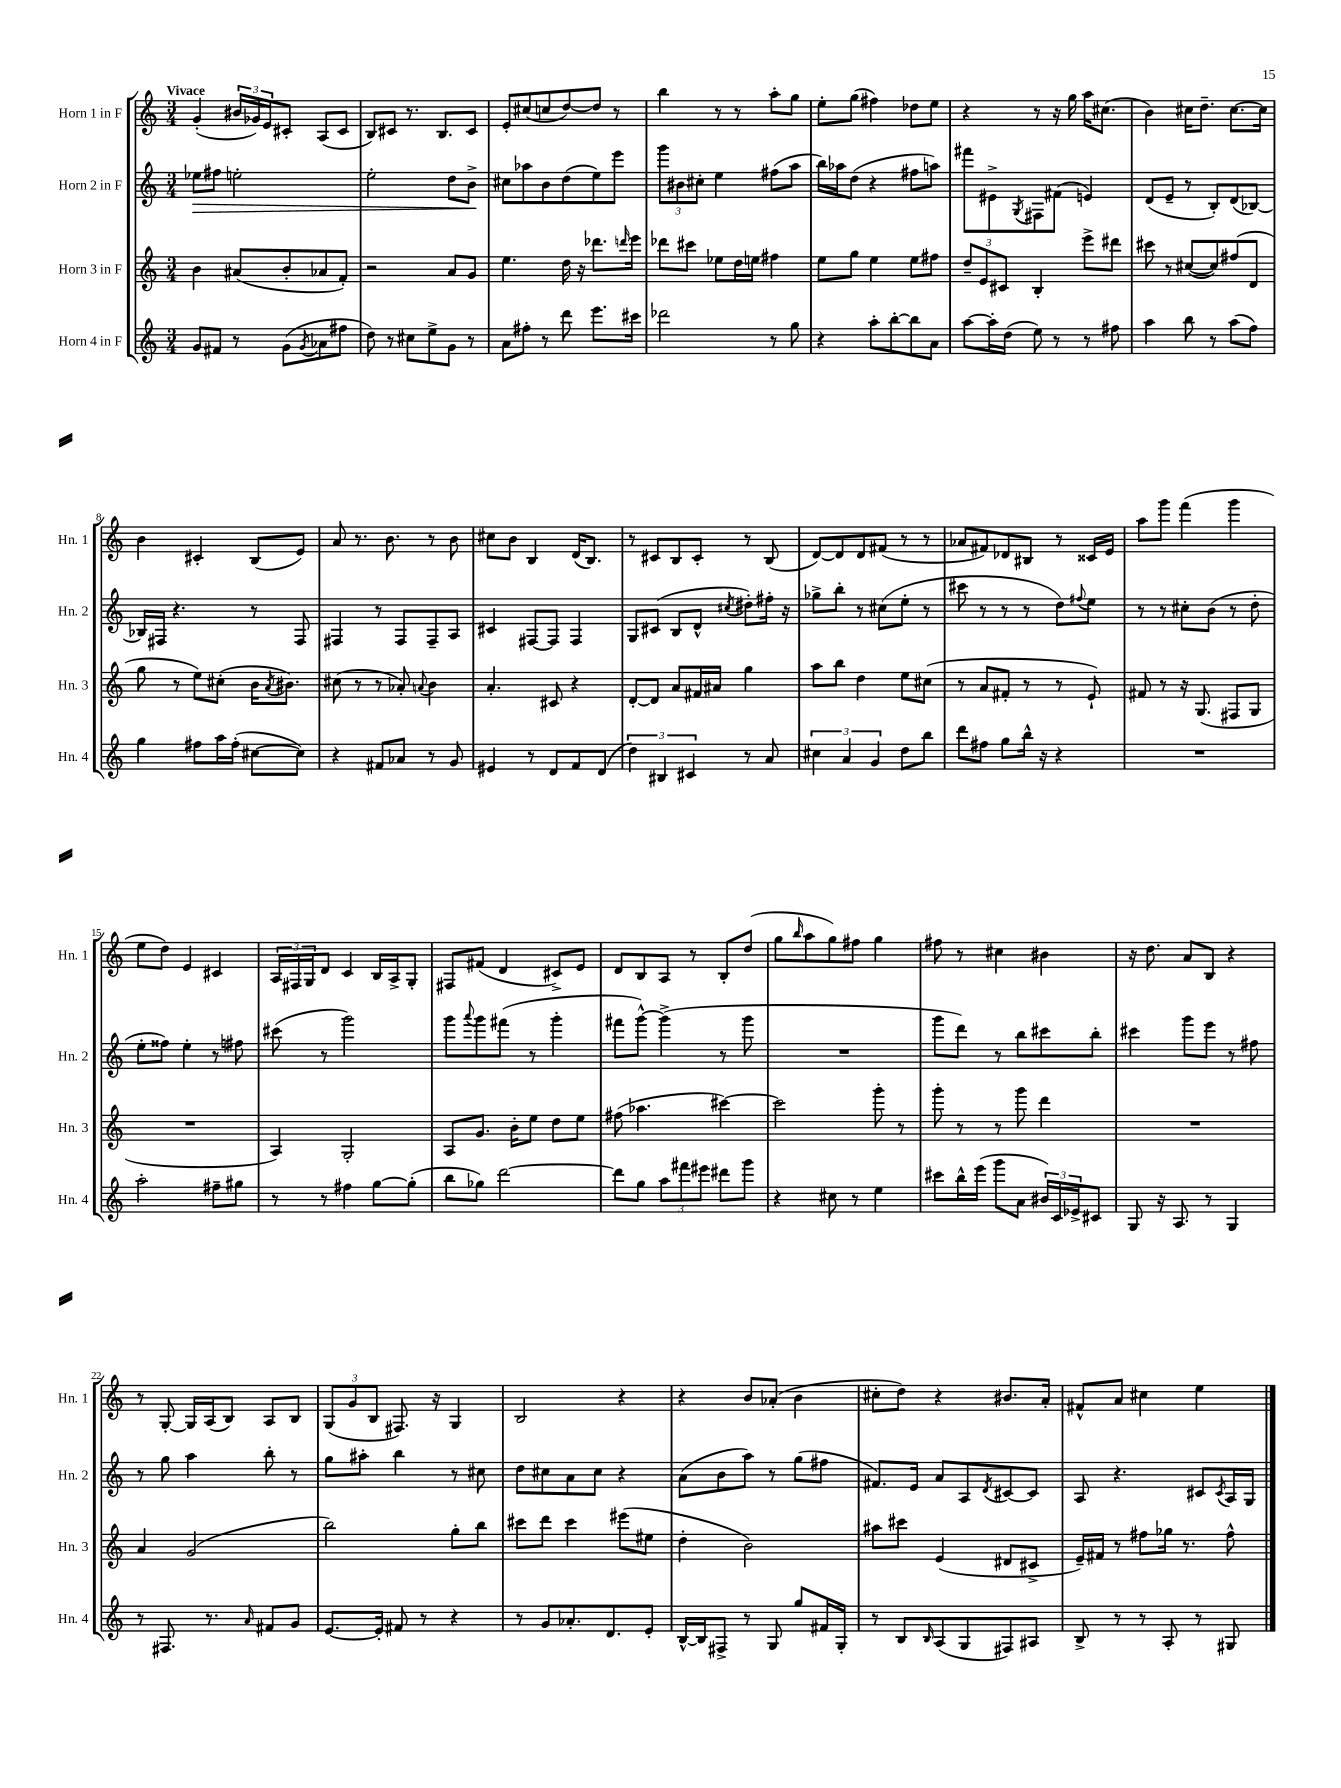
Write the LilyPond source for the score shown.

<<
\new StaffGroup <<
\new Staff = "s0" \with { instrumentName = "Horn 1 in F" shortInstrumentName = "Hn. 1" } {
    \clef treble \key c \major \numericTimeSignature \time 3/4 \tempo "Vivace"
    g'4-.( \tuplet 3/2 { bis'16 ges'16) e'16 } cis'8-. a8( cis'8 |
    b8) cis'8 r8. b8. cis'8 |
    e'8-. cis''8( c''8 d''8~) d''8 r8 |
    b''4 r8 r8 a''8-. g''8 |
    e''8-. g''8( fis''4) des''8 e''8 |
    r4 r8 r16 g''16 a''16 cis''8.( |
    b'4) cis''16 d''8.-- cis''8.~ cis''16 |
    b'4 cis'4-. b8( e'8) |
    a'8 r8. b'8. r8 b'8 |
    cis''8 b'8 b4 d'16( b8.) |
    r8 cis'8 b8 cis'8-. r8 b8( |
    d'8~) d'8 d'8 fis'8( r8 r8 |
    aes'8 fis'8) des'8 bis8 r8 cisis'16 e'16 |
    a''8 g'''8 f'''4( g'''4 |
    e''8 d''8) e'4 cis'4 |
    \tuplet 3/2 { a16 fis16 g16 } d'8 c'4 b16 a16-> g8-. |
    fis8 fis'8( d'4 cis'8->) e'8 |
    d'8 b8 a8 r8 b8-. d''8( |
    g''8 \grace { b''16 } a''8 g''8) fis''8 g''4 |
    fis''8 r8 cis''4 bis'4 |
    r16 d''8. a'8 b8 r4 |
    r8 g8~-. g16 a16( b8) a8 b8 |
    \tuplet 3/2 { g8( g'8 b8 } fis8.) r16 g4 |
    b2 r4 |
    r4 b'8 aes'8-.( b'4 |
    cis''8-. d''8) r4 bis'8. a'16-. |
    fis'8-^ a'8 cis''4 e''4 \bar "|." |
}
\new Staff = "s1" \with { instrumentName = "Horn 2 in F" shortInstrumentName = "Hn. 2" } {
    \clef treble \key c \major \numericTimeSignature \time 3/4
    ees''8\> fis''8 e''2-. |
    e''2-. d''8 b'8->\! |
    cis''8 aes''8 b'8 d''8( e''8) e'''8 |
    \tuplet 3/2 { g'''8 bis'8 cis''8-. } e''4 fis''8( a''8 |
    b''16) aes''16 d''8( r4 fis''8 a''8) |
    fis'''8 eis'8-> \acciaccatura { g8 } fis8 fis'8( e'4) |
    d'8( e'8-- r8 b8-.) d'8( bes8~) |
    bes16 fis16 r4. r8 fis8 |
    fis4 r8 fis8 fis8-- a8 |
    cis'4 fis8~ fis8 fis4 |
    g8 cis'8( b8 d'8-^ \acciaccatura { cis''8 } dis''8-.) fis''16-. r16 |
    ges''8-> b''8-. r8 cis''8( e''8-. r8 |
    cis'''8 r8 r8 r8 d''8) \appoggiatura { fis''8 } e''8 |
    r8 r8 cis''8-. b'8( r8 d''8-. |
    e''8-. fisis''8) e''4-. r8 fis''8 |
    cis'''8( r8 g'''2) |
    g'''8 \appoggiatura { a'''8 } g'''8 fis'''8( r8 g'''4-. |
    fis'''8 g'''8~-^) g'''4->( r8 g'''8 |
    R2. |
    g'''8 d'''8) r8 b''8 cis'''8 b''8-. |
    cis'''4 g'''8 e'''8 r8 fis''8 |
    r8 g''8 a''4 b''8-. r8 |
    g''8 ais''8-. b''4 r8 cis''8 |
    d''8 cis''8 a'8 cis''8 r4 |
    a'8( b'8 a''8) r8 g''8( fis''8 |
    fis'8.) e'16 a'8 a8 \acciaccatura { d'8 } cis'8~ cis'8 |
    a8 r4. cis'8 \acciaccatura { cis'8 } a16 g16 \bar "|." |
}
\new Staff = "s2" \with { instrumentName = "Horn 3 in F" shortInstrumentName = "Hn. 3" } {
    \clef treble \key c \major \numericTimeSignature \time 3/4
    b'4 ais'8( b'8-. aes'8 f'8-.) |
    r2 a'8 g'8 |
    e''4. d''16 r16 des'''8. \grace { d'''16 } e'''16 |
    des'''8 cis'''8 ees''8 d''16 e''16 fis''4 |
    e''8 g''8 e''4 e''8 fis''8 |
    \tuplet 3/2 { d''8-- e'8 cis'8 } b4-. e'''8-> dis'''8 |
    cis'''8 r8 cis''8~( cis''8) fis''8( d'8 |
    g''8 r8 e''8) cis''8-.( b'16 \acciaccatura { a'8 } bis'8.) |
    cis''8( r8 r8 aes'8-.) \appoggiatura { a'8 } b'4 |
    a'4.-. cis'8 r4 |
    d'8~-. d'8 a'8 fis'16 ais'16 g''4 |
    a''8 b''8 d''4 e''8 cis''8( |
    r8 a'8 fis'8-. r8 r8 e'8-!) |
    fis'8 r8 r16 g8.( fis8 g8 |
    R2. |
    a4) g2-. |
    a8 g'8. b'16-. e''8 d''8 e''8 |
    fis''8( aes''4. cis'''4~) |
    cis'''2 g'''8-. r8 |
    g'''8-. r8 r8 g'''8 d'''4 |
    R2. |
    a'4 g'2( |
    b''2) g''8-. b''8 |
    cis'''8 d'''8 cis'''4 eis'''8( eis''8 |
    d''4-. b'2) |
    ais''8 cis'''8 e'4( dis'8 cis'8-> |
    e'16--) fis'16 r8 fis''8 ges''16 r8. fis''8-^ \bar "|." |
}
\new Staff = "s3" \with { instrumentName = "Horn 4 in F" shortInstrumentName = "Hn. 4" } {
    \clef treble \key c \major \numericTimeSignature \time 3/4
    g'8 fis'8 r8 g'8( \acciaccatura { g'8 } aes'8 fis''8 |
    d''8) r8 cis''8 e''8-> g'8 r8 |
    a'8 fis''8-. r8 d'''8 e'''8. cis'''16 |
    des'''2 r8 g''8 |
    r4 a''8-. b''8~-. b''8 a'8 |
    a''8~ a''16-. d''16( e''8) r8 r8 fis''8 |
    a''4 b''8 r8 a''8( f''8) |
    g''4 fis''8 a''16 fis''16-.( cis''8~ cis''8) |
    r4 fis'8 aes'8 r8 g'8 |
    eis'4 r8 d'8 f'8 d'8( |
    \tuplet 3/2 { d''4) bis4 cis'4 } r8 a'8 |
    \tuplet 3/2 { cis''4 a'4 g'4 } d''8 b''8 |
    d'''8 fis''8 g''8 b''16-^ r16 r4 |
    R2. |
    a''2-. fis''8-- gis''8 |
    r8 r8 fis''4 g''8~ g''8-.( |
    b''8 ges''8) d'''2~ |
    d'''8 g''8 \tuplet 3/2 { a''8 fis'''8 eis'''8 } dis'''8 g'''8 |
    r4 cis''8 r8 e''4 |
    cis'''8 b''16-^ e'''16( g'''8 a'8 \tuplet 3/2 { bis'16) c'16 ees'16-> } cis'8 |
    g8 r16 a8. r8 g4 |
    r8 fis8. r8. \grace { a'16 } fis'8 g'8 |
    e'8.~ e'16-. fis'8 r8 r4 |
    r8 g'8 aes'8.-. d'8. e'8-. |
    b16~-^ b16 fis8-> r8 g8 g''8 fis'16 g16-. |
    r8 b8 \grace { b16 } a8( g8 fis8) ais8 |
    b8-> r8 r8 a8-. r8 gis8 \bar "|." |
}
>>
>>
